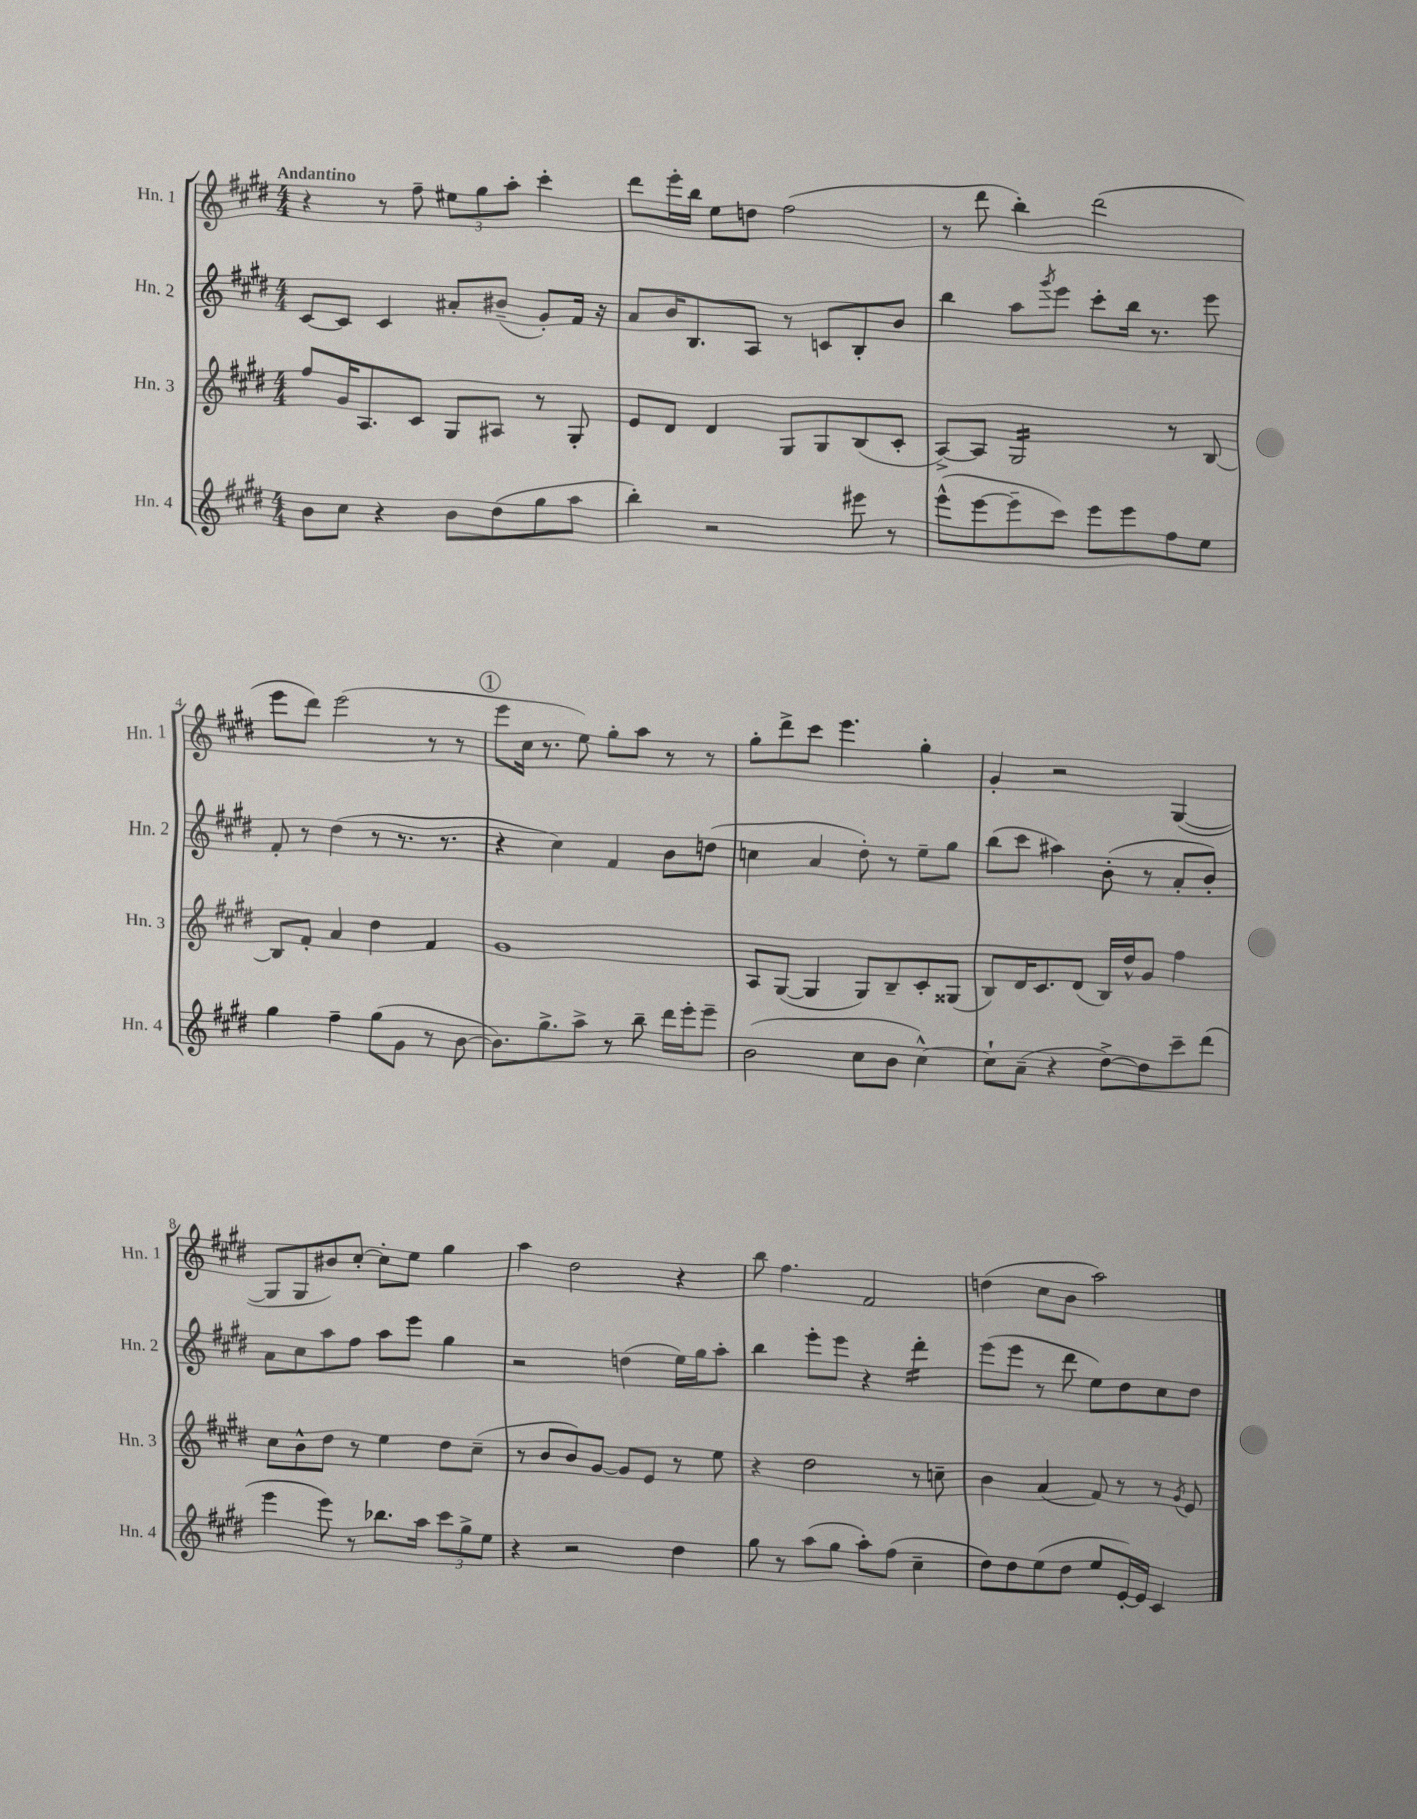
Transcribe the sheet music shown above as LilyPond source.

<<
\new StaffGroup <<
\new Staff = "s0" \with { instrumentName = "Hn. 1" shortInstrumentName = "Hn. 1" } {
    \clef treble \key e \major \numericTimeSignature \time 4/4 \tempo "Andantino"
    r4 r8 fis''8-- \tuplet 3/2 { eis''8 gis''8 a''8-. } cis'''4-. |
    dis'''8 e'''16-. b''16 e''8 d''8 fis''2( |
    r8 dis'''8 b''4-.) dis'''2( |
    e'''8 dis'''8) e'''2( r8 r8 |
    \mark \markup { \circle "1" } e'''8 cis''16 r8. e''8) gis''8-. a''8 r8 r8 |
    gis''8-. dis'''8-> cis'''8 e'''4. gis''4-. |
    gis'4-. r2 gis4~( |
    gis8 gis8 bis'8) cis''8~-. cis''8-. e''8 gis''4 |
    a''4 dis''2 r4 |
    b''8 fis''4. fis'2 |
    d''4( cis''8 b'8 a''2) \bar "|." |
}
\new Staff = "s1" \with { instrumentName = "Hn. 2" shortInstrumentName = "Hn. 2" } {
    \clef treble \key e \major \numericTimeSignature \time 4/4
    cis'8~ cis'8 cis'4 ais'8-. bis'8--( gis'8-.) fis'16 r16 |
    a'8 b'16 b8. a8 r8 c'8 b8-. b'8 |
    b''4 a''8 \acciaccatura { gis'''8 } e'''8 cis'''8-. b''16 r8. e'''8 |
    fis'8-. r8 dis''4( r8 r8. r8. |
    \mark \markup { \circle "1" } r4 cis''4) fis'4 b'8 d''8( |
    c''4 a'4 dis''8-.) r8 e''8-- gis''8 |
    b''8( cis'''8 ais''4) b'8-.( r8 a'8-. b'8-.) |
    a'8 cis''8 a''8 fis''8 a''8 e'''8 gis''4 |
    r2 d''4( e''16) gis''16 a''8-. |
    b''4 e'''8-. e'''8 r4 dis'''4:16-. |
    e'''8( e'''8 r8 dis'''8 e''8) dis''8 cis''8 dis''8 \bar "|." |
}
\new Staff = "s2" \with { instrumentName = "Hn. 3" shortInstrumentName = "Hn. 3" } {
    \clef treble \key e \major \numericTimeSignature \time 4/4
    fis''8 gis'16 a8. cis'8 gis8 ais8 r8 gis8-. |
    e'8 dis'8 dis'4 gis8 gis8 b8( cis'8-. |
    a8~->) a8 gis2:16 r8 b8~ |
    b8 fis'8-. a'4 dis''4 fis'4 |
    \mark \markup { \circle "1" } gis'1 |
    a8 gis8~( gis4 gis8) b8-- cis'8-. gisis8( |
    b8) dis'16 cis'8. dis'8( b16) dis''16-^ gis'8 fis''4 |
    cis''8 b'8-^ dis''8 r8 e''4 dis''8 cis''8--( |
    r8 b'8 b'8) gis'8~ gis'8 e'8 r8 e''8 |
    r4 dis''2 r8 c''8-- |
    b'4 a'4( fis'8) r8 r8 \acciaccatura { gis'8 } e'8 \bar "|." |
}
\new Staff = "s3" \with { instrumentName = "Hn. 4" shortInstrumentName = "Hn. 4" } {
    \clef treble \key e \major \numericTimeSignature \time 4/4
    b'8 cis''8 r4 b'8 dis''8( gis''8 a''8 |
    b''4-.) r2 eis'''8 r8 |
    e'''8-^( e'''8~ e'''8-- cis'''8) e'''8 e'''8 fis''8 e''8 |
    gis''4 fis''4-- gis''8( gis'8 r8 b'8~ |
    \mark \markup { \circle "1" } b'8.) gis''8.-> a''8-> r8 b''8-- dis'''16 e'''16-. e'''8-- |
    b'2( cis''8 b'8 cis''4~-^) |
    cis''8-! a'8--( r4 dis''8~->) dis''8 cis'''8-- dis'''8( |
    e'''4 e'''8) r8 bes''8. a''16 \tuplet 3/2 { cis'''8 gis''8-> e''8 } |
    r4 r2 dis''4 |
    gis''8 r8 a''8( gis''8 a''8-.) fis''8( cis''4-- |
    dis''8) dis''8 e''8( dis''8 e''8 e'16~-.) e'16 cis'4 \bar "|." |
}
>>
>>
